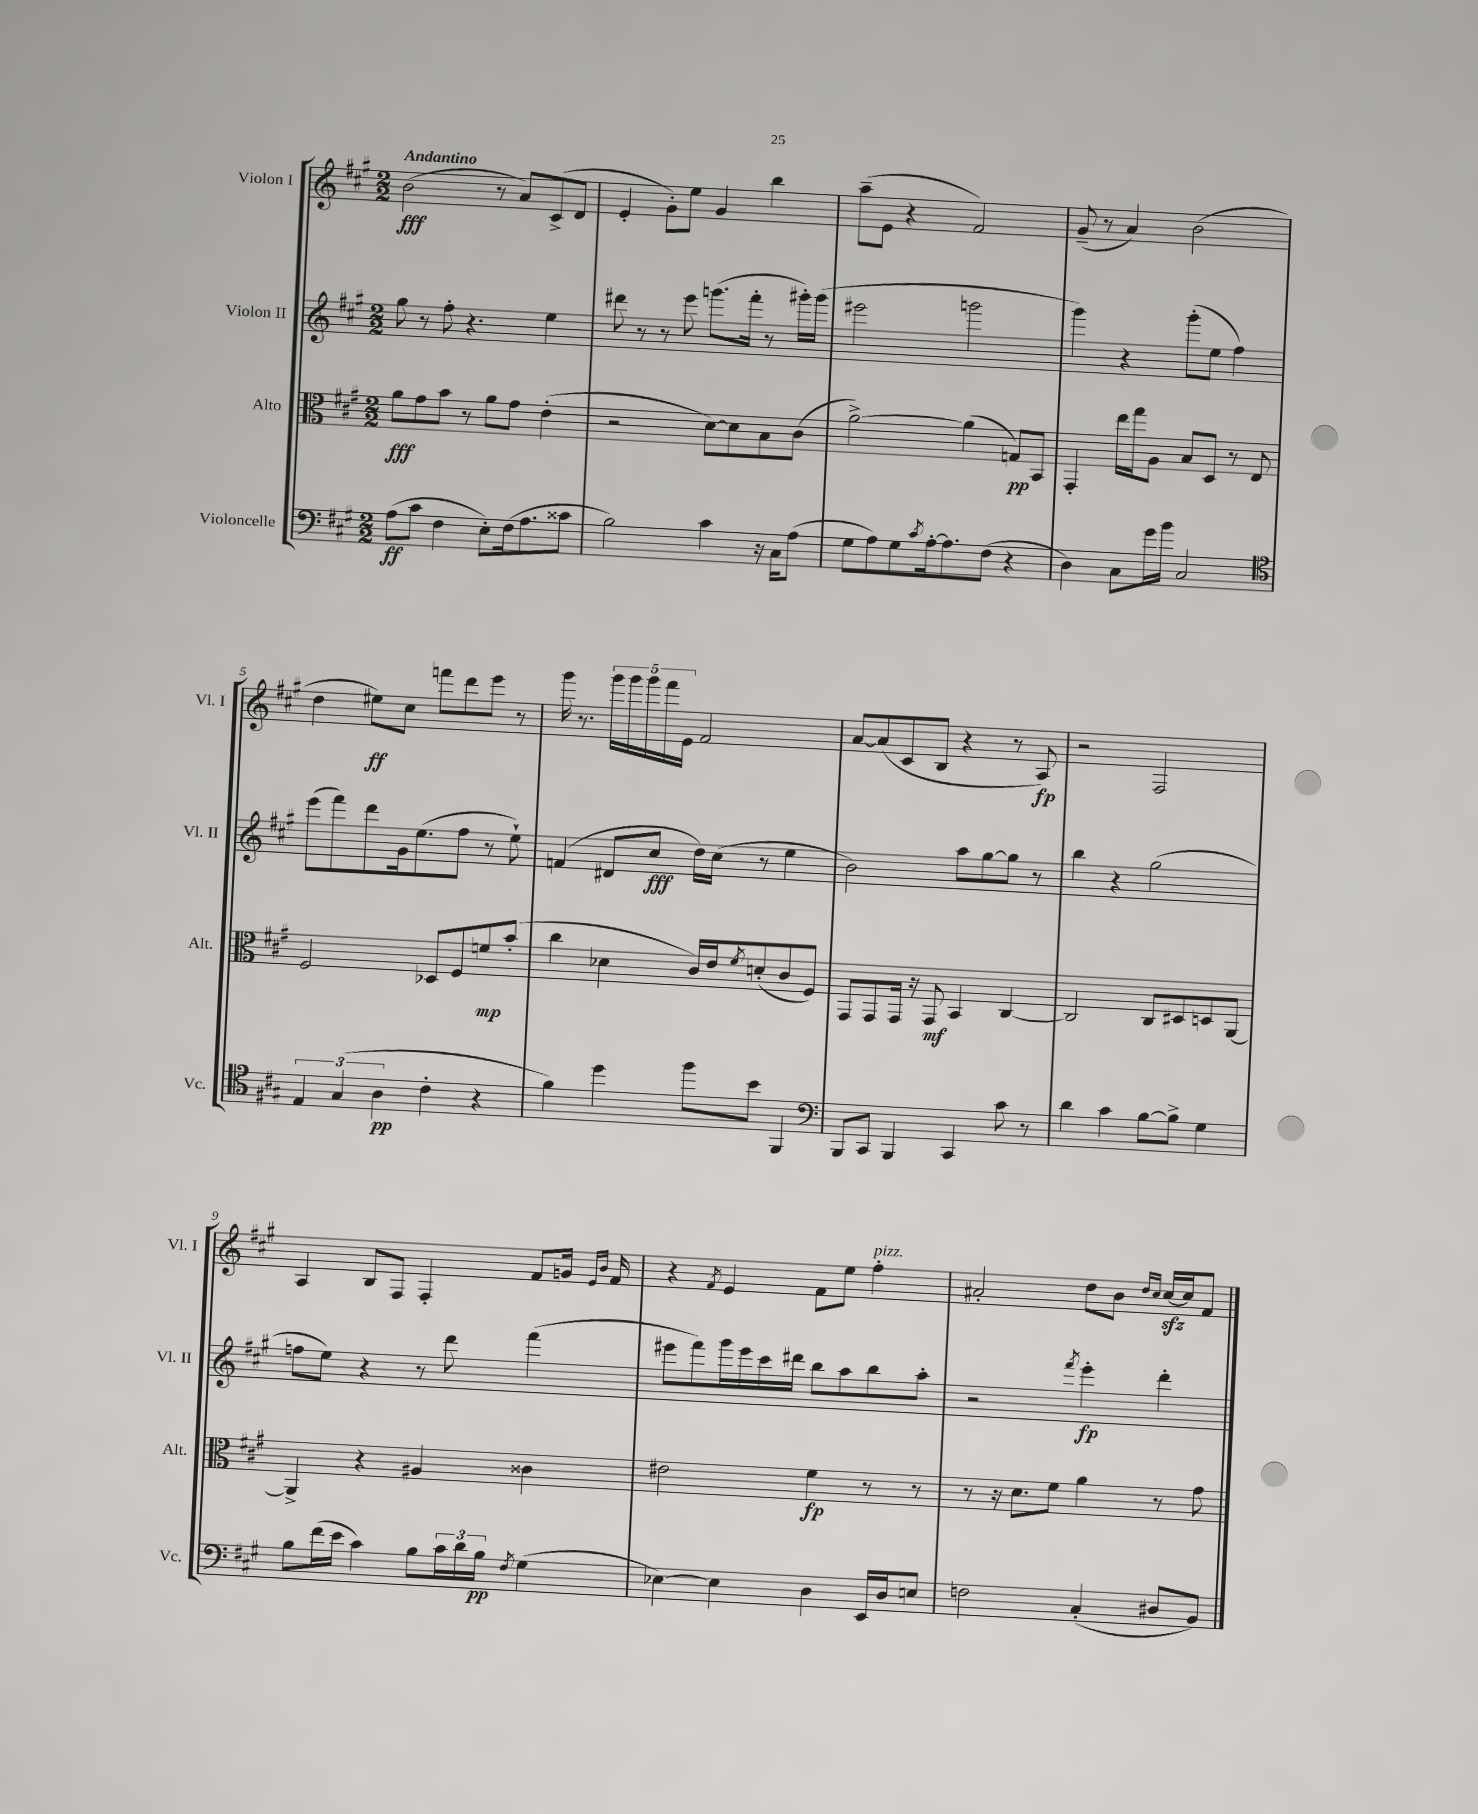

**kern	**kern	**kern	**kern
*staff4	*staff3	*staff2	*staff1
*clefF4	*clefC3	*clefG2	*clefG2
*k[f#c#g#]	*k[f#c#g#]	*k[f#c#g#]	*k[f#c#g#]
*M2/2	*M2/2	*M2/2	*M2/2
(8A\L	8a\L	8gg#\	(2b\
8c#\J	8g#\	8r	.
4F#\	8b\J	8ff#'\	.
.	8r	4.r	.
8E'\L)	8a\L	.	8r
(16F#\k	8g#\J	.	8a/L)
8.A\	.	.	.
.	(4e'\	4ee\	(8c#^/
8c##\J	.	.	8d/J
=	=	=	=
2B\)	2r	8ddd#\	4e'/
.	.	8r	.
.	.	8r	8g#'\L)
.	.	8eee\	8ee\J
4c#\	[8d\L)	(8.ggg\L	4g#/
.	8d\]	.	.
.	.	16fff#'\Jk	.
16r	8B\	8r	4bb\
16C#\LK	.	.	.
(8A\J	(8c#\J	16ggg#'\LL)	.
.	.	(16ggg#\JJ	.
=	=	=	=
8G#\L	[2a^\)	2eee#\	(8aa~\L
8A\)	.	.	8e\J
8G#\	.	.	4r
8qc#/	.	.	.
[16A'\k	.	.	.
8.A\]	.	.	.
.	(4a\]	2ggg\	2f#/)
(8F#\J	.	.	.
4r	8G/L)	.	.
.	8BB/J	.	.
=	=	=	=
4D\)	4GG#'/	4ggg#\)	(8g#~/
.	.	.	8r
8C#\L	16ee\LL	4r	4a/)
.	16gg#\J	.	.
16g#\L	8A\J	.	.
16b\JJ	.	.	.
2C#/	8B/L	(8ggg#'\L	(2b\
.	8D/J	8ee\J	.
.	8r	4ff#\)	.
.	8E/	.	.
=	=	=	=
*clefC4	*	*	*
6E/	2F#/	(8eee\L	4dd\
.	.	8fff#\)	.
(6G#/	.	.	.
.	.	8ddd\	8ee#\L)
6A\	.	.	.
.	.	16g#\k	8cc#\J
.	.	(8.ee\	.
4c#'\	8D-/L	.	8fff\L
.	8F#/	8ff#\J	8ddd\
4r	8f/	8r	8eee\J
.	(8b'/J	8ee`\)	8r
=	=	=	=
4f#\)	4cc#\	(4f/	16ggg#\
.	.	.	8.r
4dd\	4d-\	8d#/L	20ggg#\LL
.	.	.	20ggg#\
.	.	.	20ggg#\
.	.	8cc#/J	.
.	.	.	20fff#\
.	.	.	20e\JJ
8ff#\L	16c#/LL)	16dd\LL)	2f#/
.	16e/J	(16cc#\JJ	.
.	8qf#/	.	.
8b\J	(8d'/	8r	.
4FF#/	8c#/	4ee\	.
.	8F#/J)	.	.
=	=	=	=
*clefF4	*	*	*
8BBB/L	8GG#/L	2b\)	[8a/L
8CC#/J	8GG#/	.	(8a/]
4BBB/	16GG#/Jk	.	8c#/
.	16r	.	.
.	8GG#/	.	8B/J
4CC#/	4BB/	8aa\L	4r
.	.	[8gg#\	.
8c#\	[4C#/	8gg#\]J	8r
8r	.	8r	8A/)
=	=	=	=
4d\	2C#/]	4bb\	2r
4c#\	.	4r	.
[8B\L	8C#/L	(2gg#\	2F#/
8B^\]J	8D#/	.	.
4G#\	8D/	.	.
.	[8AA/J	.	.
=	=	=	=
8B\L	4AA^/]	8ff\L	4A/
(16f#\L	.	8ee\J)	.
16e\JJ	.	.	.
4c#\)	4r	4r	8B/L
.	.	.	8F#/J
8B\L	4A#/	8r	4F#'/
24c#\L	.	8ddd\	.
24d\	.	.	.
24B\JJ	.	.	.
8qF#/	.	.	.
(4G#\	4c##\	(4fff#\	8f#/L
.	.	.	16g/Jk
.	.	.	16qqe/LL
.	.	.	16qqb/JJ
.	.	.	16f#/
=	=	=	=
[4E-\)	2e#\	8eee#\L	4r
.	.	8fff#\)	.
.	.	.	8qf#/
4E-\]	.	16ggg#\L	4e/
.	.	16eee#\	.
.	.	16ccc#\	.
.	.	16ddd#\JJ	.
4D\	4f#\	8bb\L	8f#\L
.	.	8aa\	8ee\J
16EE/LL	8r	8bb\	4ff#'\
16D/J	.	.	.
8E/J	8r	8aa'\J	.
=	=	=	=
2F\	8r	2r	2a#'/
.	16r	.	.
.	8.d\L	.	.
.	8f#\J	.	.
.	.	8qfff#/	.
(4C#'/	4a\	4eee'\	8dd\L
.	.	.	8b\J
.	.	.	16qqdd/LL
.	.	.	16qqcc#/JJ
8D#/L	8r	4ddd'\	[16cc#/LL
.	.	.	16cc#/]J
8BB/J)	8g#\	.	8f#/J
==	==	==	==
*-	*-	*-	*-
